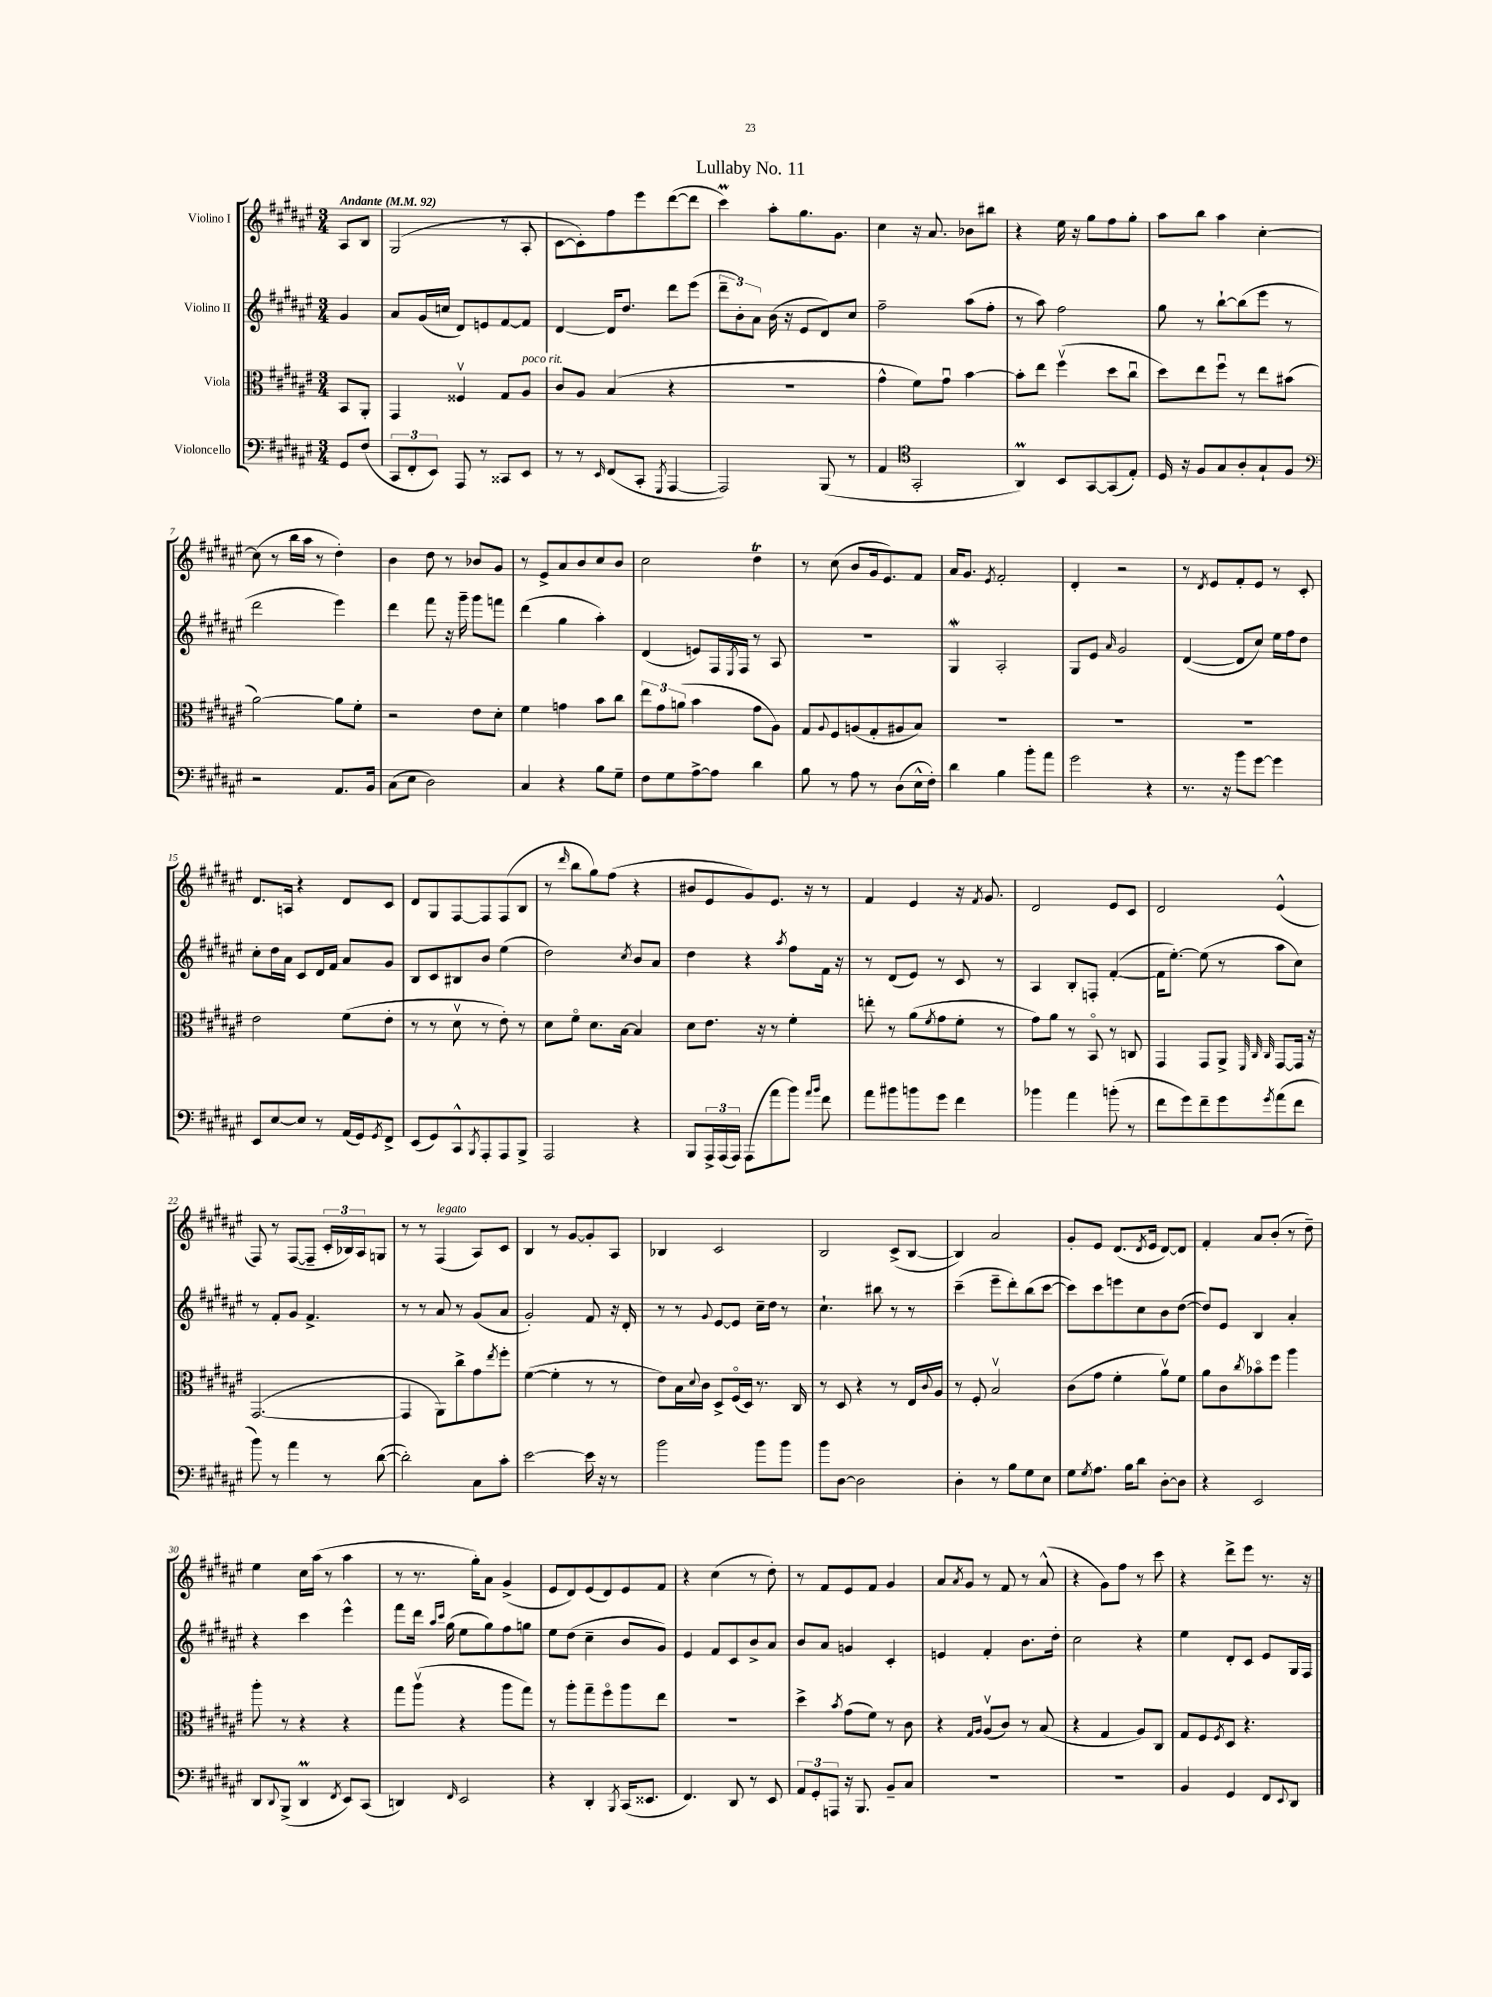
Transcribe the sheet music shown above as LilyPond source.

\header { title = "Lullaby No. 11" }
<<
\new StaffGroup <<
\new Staff = "s0" \with { instrumentName = "Violino I" } {
    \clef treble \key fis \major \numericTimeSignature \time 3/4 \partial 4 \tempo "Andante" 4 = 92
    ais8 b8 |
    gis2( r8 ais8-. |
    cis'8~ cis'8-.) fis''8 eis'''8 dis'''8~( dis'''8 |
    cis'''4\prall) ais''8-. gis''8. gis'8. |
    cis''4 r16 ais'8. bes'8 bis''8 |
    r4 eis''16 r16 gis''8 fis''8 gis''8-. |
    ais''8 b''8 ais''4 cis''4~-. |
    cis''8( r8 b''16 ais''16 r8 dis''4-.) |
    b'4 dis''8 r8 bes'8 gis'8 |
    r8 eis'8-> ais'8 b'8 cis''8 b'8 |
    cis''2 dis''4\trill |
    r8 cis''8( b'8 gis'16 eis'8.) fis'8 |
    ais'16 gis'8. \acciaccatura { eis'8 } fis'2-. |
    dis'4-. r2 |
    r8 \acciaccatura { dis'8 } eis'8 fis'8-. eis'8 r8 cis'8-. |
    dis'8. a16 r4 dis'8 cis'8 |
    dis'8 gis8 fis8~ fis8 fis8( b8 |
    r8 \grace { dis'''16 } b''8 gis''8) fis''8( r4 |
    bis'8 eis'8 gis'8) eis'8. r16 r8 |
    fis'4 eis'4 r16 \acciaccatura { fis'8 } gis'8. |
    dis'2 eis'8 cis'8 |
    dis'2 eis'4-^( |
    fis8) r8 fis8~( fis8-- \tuplet 3/2 { cis'16-. bes16) ais16 } g8 |
    r8 r8 fis4^\markup { \italic "legato" }( ais8) cis'8 |
    b4 r8 gis'8~ gis'8-. ais8 |
    bes4 cis'2 |
    b2 cis'8->( b8~ |
    b4) ais'2 |
    gis'8-. eis'8 dis'8.( \acciaccatura { dis'8 } eis'16 dis'8~) dis'8 |
    fis'4-. ais'8 b'8-.( r8 dis''8--) |
    eis''4 cis''16 ais''16( r8 ais''4 |
    r8 r8. gis''16-.) ais'8 gis'4->( |
    eis'8 dis'8) eis'8( dis'8) eis'8 fis'8 |
    r4 cis''4( r8 dis''8-.) |
    r8 fis'8 eis'8 fis'8 gis'4 |
    ais'8 \acciaccatura { ais'8 } gis'8 r8 fis'8 r8 ais'8-^( |
    r4 gis'8) fis''8 r8 cis'''8 |
    r4 dis'''8-> eis'''8 r8. r16 \bar "|." |
}
\new Staff = "s1" \with { instrumentName = "Violino II" } {
    \clef treble \key fis \major \numericTimeSignature \time 3/4 \partial 4
    gis'4 |
    ais'8 gis'16( c''16 dis'8) e'8 fis'8~ fis'8 |
    dis'4~ dis'16 dis''8. dis'''8 eis'''8( |
    \tuplet 3/2 { dis'''8-- b'8-.) ais'8 } b'16( r16 eis'8 dis'8) cis''8 |
    fis''2-- ais''8( fis''8-. |
    r8 ais''8) fis''2 |
    gis''8 r8 b''8~-! b''8( eis'''8 r8 |
    dis'''2 eis'''4) |
    dis'''4 fis'''8 r16 gis'''16-- gis'''8 f'''8 |
    dis'''4( gis''4 ais''4-.) |
    dis'4( e'8) fis16 \acciaccatura { eis8 } fis16 r8 ais8 |
    R2. |
    gis4\mordent ais2-. |
    gis8 eis'8 \grace { ais'16 } gis'2 |
    dis'4~( dis'8 cis''8) eis''16 fis''16 dis''8 |
    cis''8-. dis''16 ais'16 cis'8 dis'16 fis'16 ais'8 gis'8 |
    b8 cis'8 bis8 b'8 eis''4( |
    dis''2) \acciaccatura { cis''8 } b'8 ais'8 |
    dis''4 r4 \acciaccatura { ais''8 } fis''8 fis'16 r16 |
    r8 dis'8( eis'8) r8 cis'8 r8 |
    ais4 b8-. f8-. fis'4~-.( |
    fis'16 eis''8.~-.) eis''8( r8 ais''8 cis''8) |
    r8 fis'8-. gis'8 fis'4.-> |
    r8 r8 ais'8 r8 gis'8( ais'8 |
    gis'2-.) fis'8 r16 dis'16-. |
    r8 r8 \appoggiatura { gis'8 } eis'8~ eis'8 cis''16-- dis''16 r8 |
    cis''4.-! bis''8 r8 r8 |
    cis'''4--( eis'''8-- dis'''8-.) b''8( cis'''8~ |
    cis'''8) cis'''8 e'''8 cis''8 b'8 dis''8~( |
    dis''8) eis'8 b4 ais'4-. |
    r4 cis'''4 eis'''4-^ |
    fis'''8 dis'''16 \grace { ais''16 cis'''16 } gis''16( eis''8 gis''8) fis''8 g''8 |
    eis''8 dis''8( cis''4-- b'8 gis'8) |
    eis'4 fis'8 cis'8 b'8-> ais'8 |
    b'8 ais'8 g'4 cis'4-. |
    e'4 fis'4-. b'8. dis''16-. |
    cis''2 r4 |
    eis''4 dis'8-. cis'8 eis'8 gis16 fis16 \bar "|." |
}
\new Staff = "s2" \with { instrumentName = "Viola" } {
    \clef alto \key fis \major \numericTimeSignature \time 3/4 \partial 4
    b,8 ais,8-. |
    gis,4 fisis4\upbow gis8 ais8^\markup { \italic "poco rit." } |
    cis'8 ais8 b4( r4 |
    R2. |
    gis'4-^ fis'8) gis'8\downbow b'4~ |
    b'8-. eis''8 fis''4\upbow( dis''8 cis''8\downbow |
    dis''8) eis''8 fis''8\downbow r8 eis''8 bis'8( |
    ais'2~) ais'8 fis'8-. |
    r2 eis'8 dis'8-. |
    fis'4 g'4 b'8 cis''8 |
    \tuplet 3/2 { eis''8 gis'8 a'8( } b'4 gis'8 ais8) |
    gis8 \appoggiatura { ais8 } fis8 a8( gis8-. ais8 b8) |
    R2. |
    R2. |
    R2. |
    eis'2 fis'8( eis'8-. |
    r8 r8 dis'8\upbow r8 eis'8-.) r8 |
    dis'8 fis'8\flageolet dis'8. b16~ b4 |
    dis'8 eis'8. r16 r8 fis'4-. |
    e''8-. r8 ais'8( \acciaccatura { fis'8 } gis'8 fis'8-. r8 |
    gis'8) ais'8 r8 b,8\flageolet r8 c8 |
    gis,4 gis,8 ais,8-> \grace { fis,32 cis32 cis32 } gis,8~ gis,16 r16 |
    gis,2.~( |
    gis,4 ais,8) cis''8-> gis'8 \acciaccatura { eis''8 } fis''8-. |
    fis'4~( fis'4-. r8 r8 |
    eis'8) b16 \appoggiatura { dis'8 } cis'16 dis8-> fis16\flageolet( dis16) r8. cis16 |
    r8 dis8 r4 r8 eis16 \appoggiatura { cis'8 } ais16 |
    r8 fis8-. b2\upbow |
    cis'8( gis'8 fis'4-. ais'8\upbow) fis'8 |
    ais'8 cis'8 \acciaccatura { cis''8 } bes'8\flageolet fis''8 ais''4 |
    ais''8-. r8 r4 r4 |
    gis''8 ais''8\upbow( r4 ais''8 gis''8) |
    r8 ais''8-. gis''8-- fis''8\flageolet ais''8 eis''8 |
    R2. |
    dis''4-> \acciaccatura { b'8 } gis'8( fis'8) r8 cis'8 |
    r4 \grace { gis16 ais16 } ais8\upbow( cis'8) r8 b8( |
    r4 gis4 ais8) cis8 |
    gis8 fis8 \acciaccatura { fis8 } dis8 r4. \bar "|." |
}
\new Staff = "s3" \with { instrumentName = "Violoncello" } {
    \clef bass \key fis \major \numericTimeSignature \time 3/4 \partial 4
    gis,8 fis8( |
    \tuplet 3/2 { cis,8 fis,8-. eis,8) } ais,,8 r8 cisis,8 eis,8 |
    r8 r8 \grace { eis,16 } fis,8( cis,8-. \acciaccatura { gis,,8 } ais,,4~ |
    ais,,2) b,,8( r8 |
    ais,4 \clef tenor gis,2-. |
    ais,4\prall) b,8 gis,8~ gis,8( eis8-.) |
    dis16 r16 fis8 gis8 ais8-. gis8-! fis8 |
    \clef bass r2 ais,8. b,16 |
    cis8( eis8 dis2) |
    cis4 r4 b8 gis8-- |
    fis8 gis8 ais8~-> ais8 dis'4 |
    b8 r8 ais8 r8 dis8( eis16-^ fis16-.) |
    dis'4 b4 b'8-. ais'8 |
    gis'2 r4 |
    r8. r16 b'8 gis'8~ gis'4 |
    eis,8 eis8~ eis8 r8 ais,16( gis,16) \acciaccatura { gis,8 } fis,8-> |
    eis,8( gis,8) cis,8-^ \acciaccatura { b,,8 } ais,,8-. ais,,8 b,,8-> |
    ais,,2 r4 |
    b,,8 \tuplet 3/2 { ais,,16-> ais,,16( ais,,16) } ais,,8( ais'8 b'8) \grace { ais'16 b'16 } fis'8 |
    ais'8 bis'8 b'8 gis'8 fis'4 |
    bes'4 ais'4 b'8-.( r8 |
    fis'8 gis'8) fis'8-- gis'8 \acciaccatura { gis'8 } ais'8( fis'8 |
    b'8) r8 ais'4 r8 dis'8~( |
    dis'2-.) cis8 cis'8-. |
    eis'2~ eis'16 r16 r8 |
    b'2 b'8 b'8 |
    b'8 dis8~ dis2 |
    dis4-. r8 b8 gis8 eis8 |
    gis8 \acciaccatura { gis8 } ais8. b16 dis'8 dis8~-. dis8 |
    r4 eis,2 |
    dis,8 \appoggiatura { dis,8 } b,,8->( dis,4\prall \acciaccatura { fis,8 } eis,8) cis,8( |
    d,4) \grace { fis,16 } eis,2 |
    r4 dis,4-. \acciaccatura { b,,8 } cis,16( eisis,8. |
    fis,4.) dis,8 r8 eis,8 |
    \tuplet 3/2 { ais,8 gis,8-. a,,8 } r16 b,,8. b,8-- cis8 |
    R2. |
    R2. |
    b,4 gis,4 fis,8 \appoggiatura { eis,8 } dis,8 \bar "|." |
}
>>
>>
